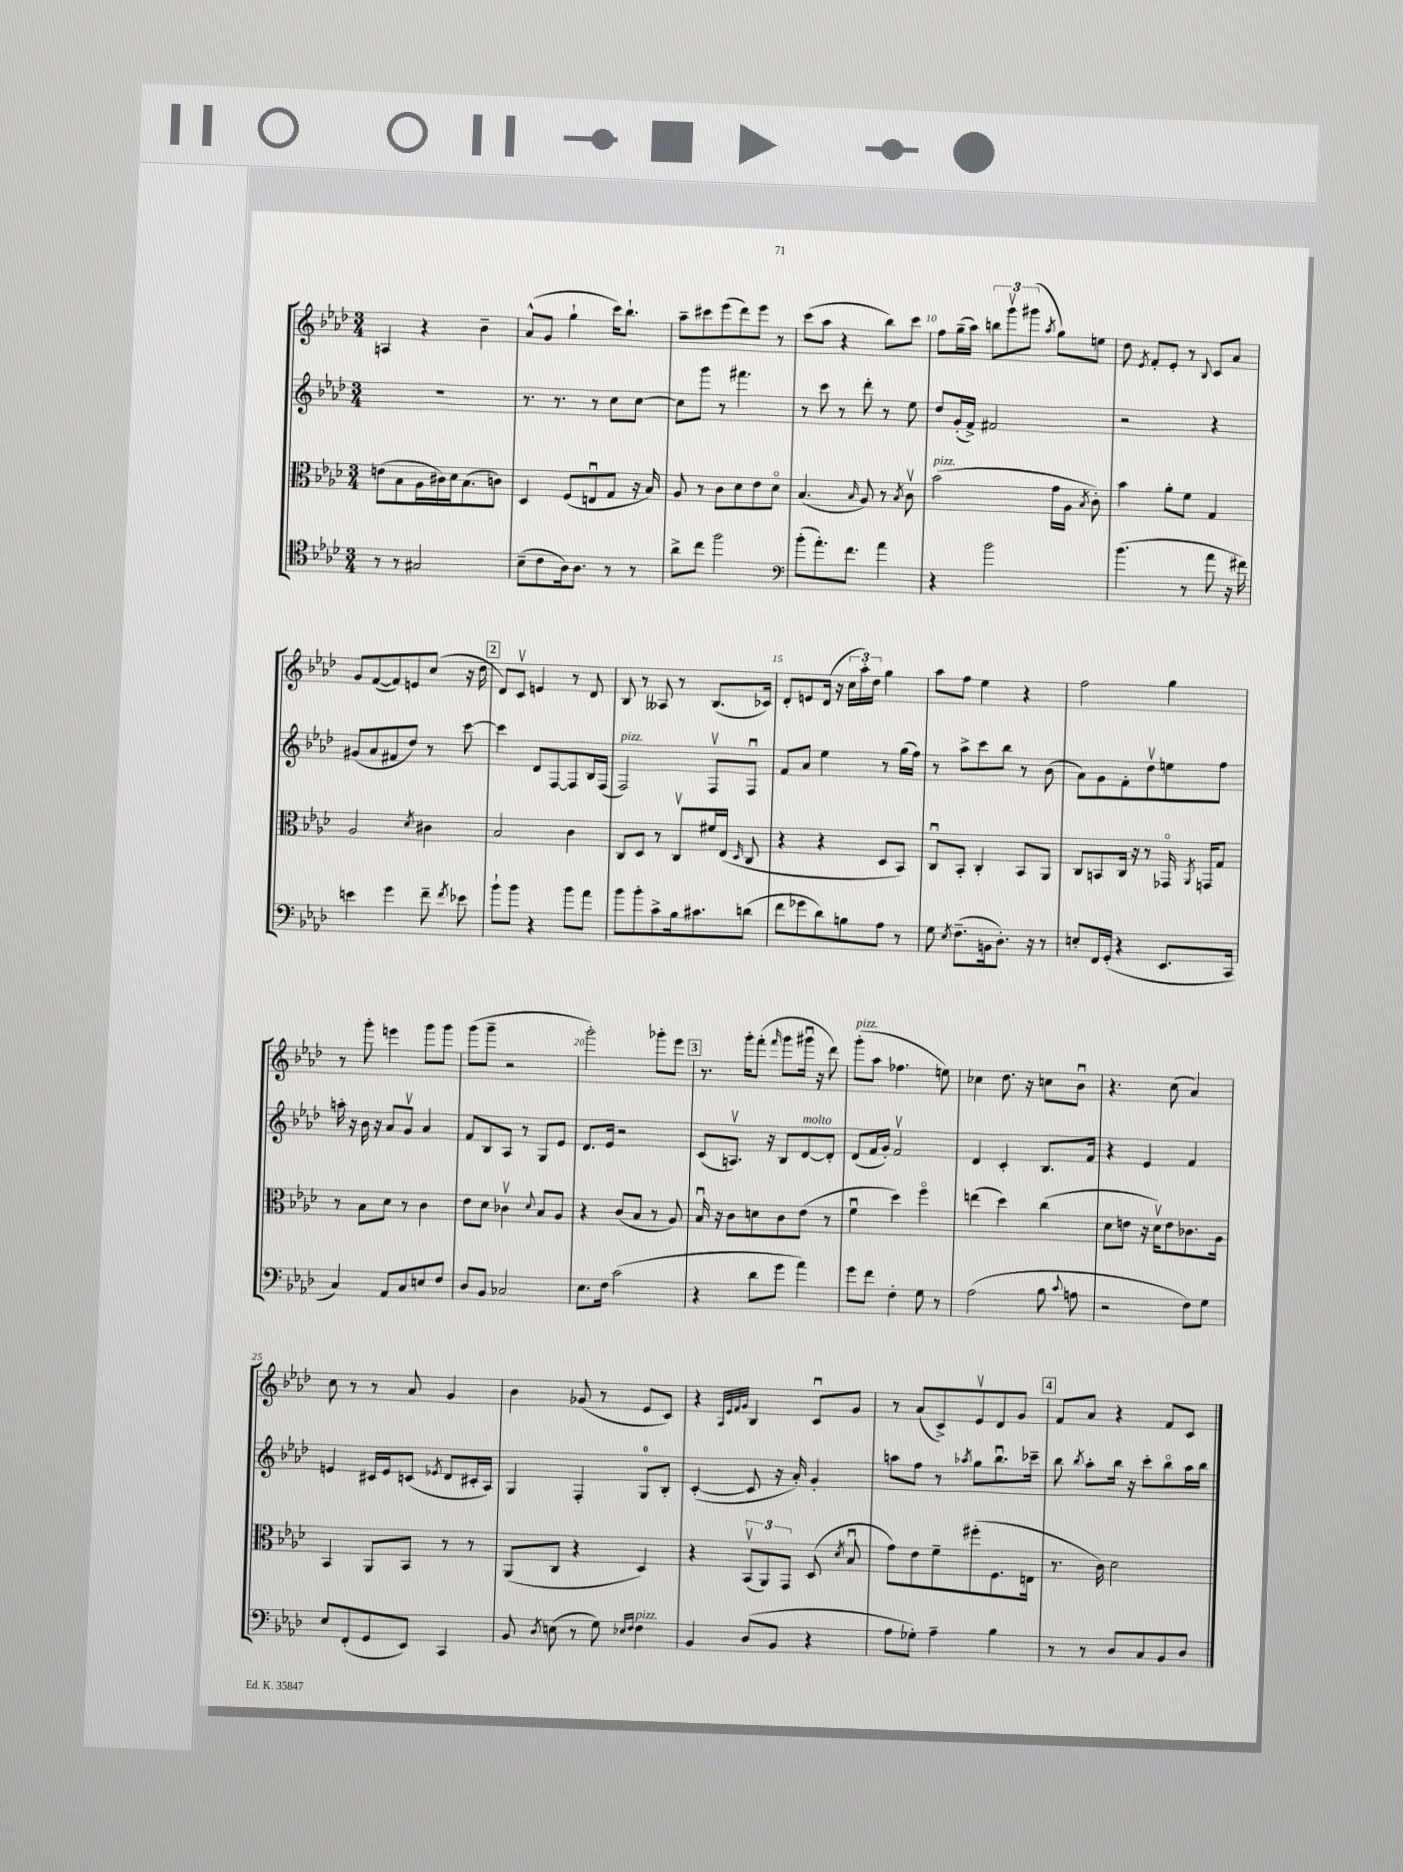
<<
\new StaffGroup <<
\new Staff = "s0" {
    \clef treble \key aes \major \numericTimeSignature \time 3/4
    \autoBeamOff a4 r4 bes'4-- |
    aes'8[-^( g'8] g''4-! c'''16[) bes''8.]-! |
    aes''8[-- cis'''8 ees'''8( des'''8) ees'''8] r8 |
    c'''8[( aes''8] r4 bes''8[) c'''8] |
    f''8[ g''16--( aes''16]) \tuplet 3/2 { b''8[ g'''8\upbow gis'''8]( } \acciaccatura { aes''8 } g''8[) e''8] |
    des''8 \acciaccatura { ees'8 } f'8[-. ees'8]-. r8 \appoggiatura { bes8 } c'8[ aes'8] |
    g'8[ f'8~( f'8) e'8 c''8]( r16 des''16 |
    \mark \markup { \box "2" } des'8[) c'8]\upbow e'4 r8 des'8 |
    bes8 r8 aeses8 r8 bes8.[( ces'16]) |
    des'8[-. e'8 des'16]( r16 \tuplet 3/2 { c''16[ aes''16-.) des''16] } g''4 |
    aes''8[ f''8] ees''4 r4 |
    f''2 g''4 |
    r8 g'''8-. e'''4 g'''8[ g'''8] |
    g'''8[( g'''8]-- r2 |
    g'''2-.) ges'''8[-. ees'''8] |
    \mark \markup { \box "3" } r8. g'''16[-. f'''8]-.( \grace { f'''16 } g'''8[ gis'''16]\downbow r16 des'''8) |
    g'''8[-.^\markup { \italic "pizz." }( aes''8] fes''4. e''8) |
    ces''4 des''8. r16 c''8[ bes'8]\downbow |
    r4. c''8( aes'4) |
    c''8 r8 r8 aes'8 g'4 |
    bes'4 ges'8( r8 ees'8[ c'8]) |
    r4 \grace { aes32[ ees'32 f'32 g'32] } bes4 c'8[\downbow g'8] |
    r8 aes'8[( c'8->) ees'8\upbow des'8 g'8] |
    \mark \markup { \box "4" } f'8[ aes'8] r4 f'8[ c'8] \bar "|." |
}
\new Staff = "s1" {
    \clef treble \key aes \major \numericTimeSignature \time 3/4
    \autoBeamOff R2. |
    r8. r8. r8 c''8[ c''8]~ |
    c''8[ g'''8] r8 fis'''4. |
    r8 c'''8 r8 des'''8-. r8 ees''8 |
    des''8[ g'16-.( f'16]->) fis'2 |
    r2 r4 |
    gis'8[( aes'8 fis'8 des''8]) r8 c'''8~ |
    \mark \markup { \box "2" } c'''4 des'8[ f8~ f8 bes16 f16]( |
    f2^\markup { \italic "pizz." }) f8[\upbow f8]\downbow |
    f'8[ aes'8] ees''4 r8 g''16[( f''16]) |
    r8 aes''8[-> c'''8 bes''8] r8 bes'8( |
    aes'8[) g'8 f'8-. des''8\upbow e''8 f''8] |
    a''16-. r16 bes'16 r16 aes'8[ g'8]\upbow aes'4 |
    f'8[ bes8 aes8] r8 g8[ ees'8] |
    des'8.[ ees'16] r2 |
    \mark \markup { \box "3" } c'8[( a8.]\upbow) r16 bes8[ des'8~^\markup { \italic "molto" } des'8]-. |
    des'8[( f'16 g'16]-.) f'2\upbow |
    des'4 c'4-. bes8.[ f'16] |
    r4 ees'4 f'4 |
    e'4 cis'16[ e'16 c'8]( \acciaccatura { ees'8 } des'8[ cis'16-. aes16]) |
    g4 f4-. g8[-0 bes8]-. |
    c'4~-.( c'8 r16 aes'16-.) g'4-. |
    a''8[ f''8] r8 \acciaccatura { aes''8 } g''8[ bes''8.\downbow ces'''16]-- |
    \mark \markup { \box "4" } bes''8 \acciaccatura { bes''8 } aes''8[-. bes''16] r16 c'''8[-. bes''8\flageolet aes''16 bes''16] \bar "|." |
}
\new Staff = "s2" {
    \clef alto \key aes \major \numericTimeSignature \time 3/4
    \autoBeamOff e'8[( bes8 aes16 cis'16) des'16 bes8.( c'8]) |
    des4 f8[( e8\downbow g8] r16 bes16) |
    aes8 r8 c'8[ des'8 ees'8 des'8]\flageolet |
    bes4.( \grace { bes16 } aes8) r8 \acciaccatura { bes8 } c'8\upbow |
    bes'2^\markup { \italic "pizz." }( g'16[ aes16] \acciaccatura { bes8 } c'8-.) |
    bes'4 aes'8[-. f'8] g4 |
    aes2 \acciaccatura { des'8 } cis'4 |
    \mark \markup { \box "2" } bes2 c'4 |
    c8[ des8] r8 c8[\upbow fis'16 ees16]( \grace { des16 } c8 |
    r4 r4 des8[ bes,8]) |
    c8[\downbow bes,8]-. c4-. bes,8[ aes,8] |
    c8[ b,8 c16] r16 r8 ges,16\flageolet \acciaccatura { aes,8 } g,16[ g8] |
    r8 bes8[ des'8] r8 c'4 |
    ees'8[ des'8] ces'4\upbow \appoggiatura { des'8 } bes8[ aes8] |
    r4 c'8[( bes8] r8 aes8) |
    \mark \markup { \box "3" } bes16\downbow r16 c'8[ d'8 c'8 ees'8]( r8 |
    f'4\downbow des''4) f''4\flageolet |
    e''4( des''4) c''4( |
    des'8[ e'8] r16 des'16[\upbow) e'8 ces'8. aes16] |
    bes,4 aes,8[ bes,8] r8 r8 |
    aes,8[( c8] r4 des4) |
    r4 \tuplet 3/2 { bes,8[\upbow( aes,8) g,8] } des8( \acciaccatura { des'8 } bes8\downbow |
    g'8[) ees'8 f'8-- fis''8-.( f8. e16] |
    \mark \markup { \box "4" } r8. c'16) des'2 \bar "|." |
}
\new Staff = "s3" {
    \clef tenor \key aes \major \numericTimeSignature \time 3/4
    \autoBeamOff r8 r8 gis2 |
    bes8[--( c'8 aes16) aes8.] r8 r8 |
    aes'8[-> c''8] f''2 |
    \clef bass bes'8[-.( aes'8.-.) f'8.] aes'4 |
    r4 bes'2 |
    bes'4.( r8 aes'8 r16 fis'16) |
    e'4 g'4 f'8-- \acciaccatura { f'8 } ees'8 |
    \mark \markup { \box "2" } bes'8[-! bes'8] r4 bes'8[ aes'8] |
    bes'8[ bes'8-. c'8-> bes16 cis'8. d'8]( |
    f'8[ ges'8 des'8) b8 aes8] r8 |
    g8 \acciaccatura { ees8 } f8.[--( b,16 des8.]-.) r16 r8 |
    e8[-. f,16 g,16]-.( r4 ees,8.[ c,16] |
    c4) aes,8[ c8 e8 f8] |
    des8[ bes,8] ces2 |
    ees8.[ f16] c'2( |
    \mark \markup { \box "3" } r4 des'8[ g'8] aes'4) |
    g'8[ f'8] f4-. g8 r8 |
    aes2( bes8 \appoggiatura { c'8 } a8 |
    r2 f8[) g8] |
    ees8[ f,8-.( g,8 ees,8]) c,4 |
    bes,8 \acciaccatura { des8 } e8( r8 g8) \grace { ees16[ f16] } f4^\markup { \italic "pizz." } |
    bes,4 des8[( bes,8] r4 |
    aes8[ ges8]-.) aes4-- bes4 |
    \mark \markup { \box "4" } r8 r8 des8[ c8 bes,8 des8] \bar "|." |
}
>>
>>
\layout { \context { \Score currentBarNumber = #6 \override BarNumber.break-visibility = ##(#f #t #t) barNumberVisibility = #(every-nth-bar-number-visible 5) } }
